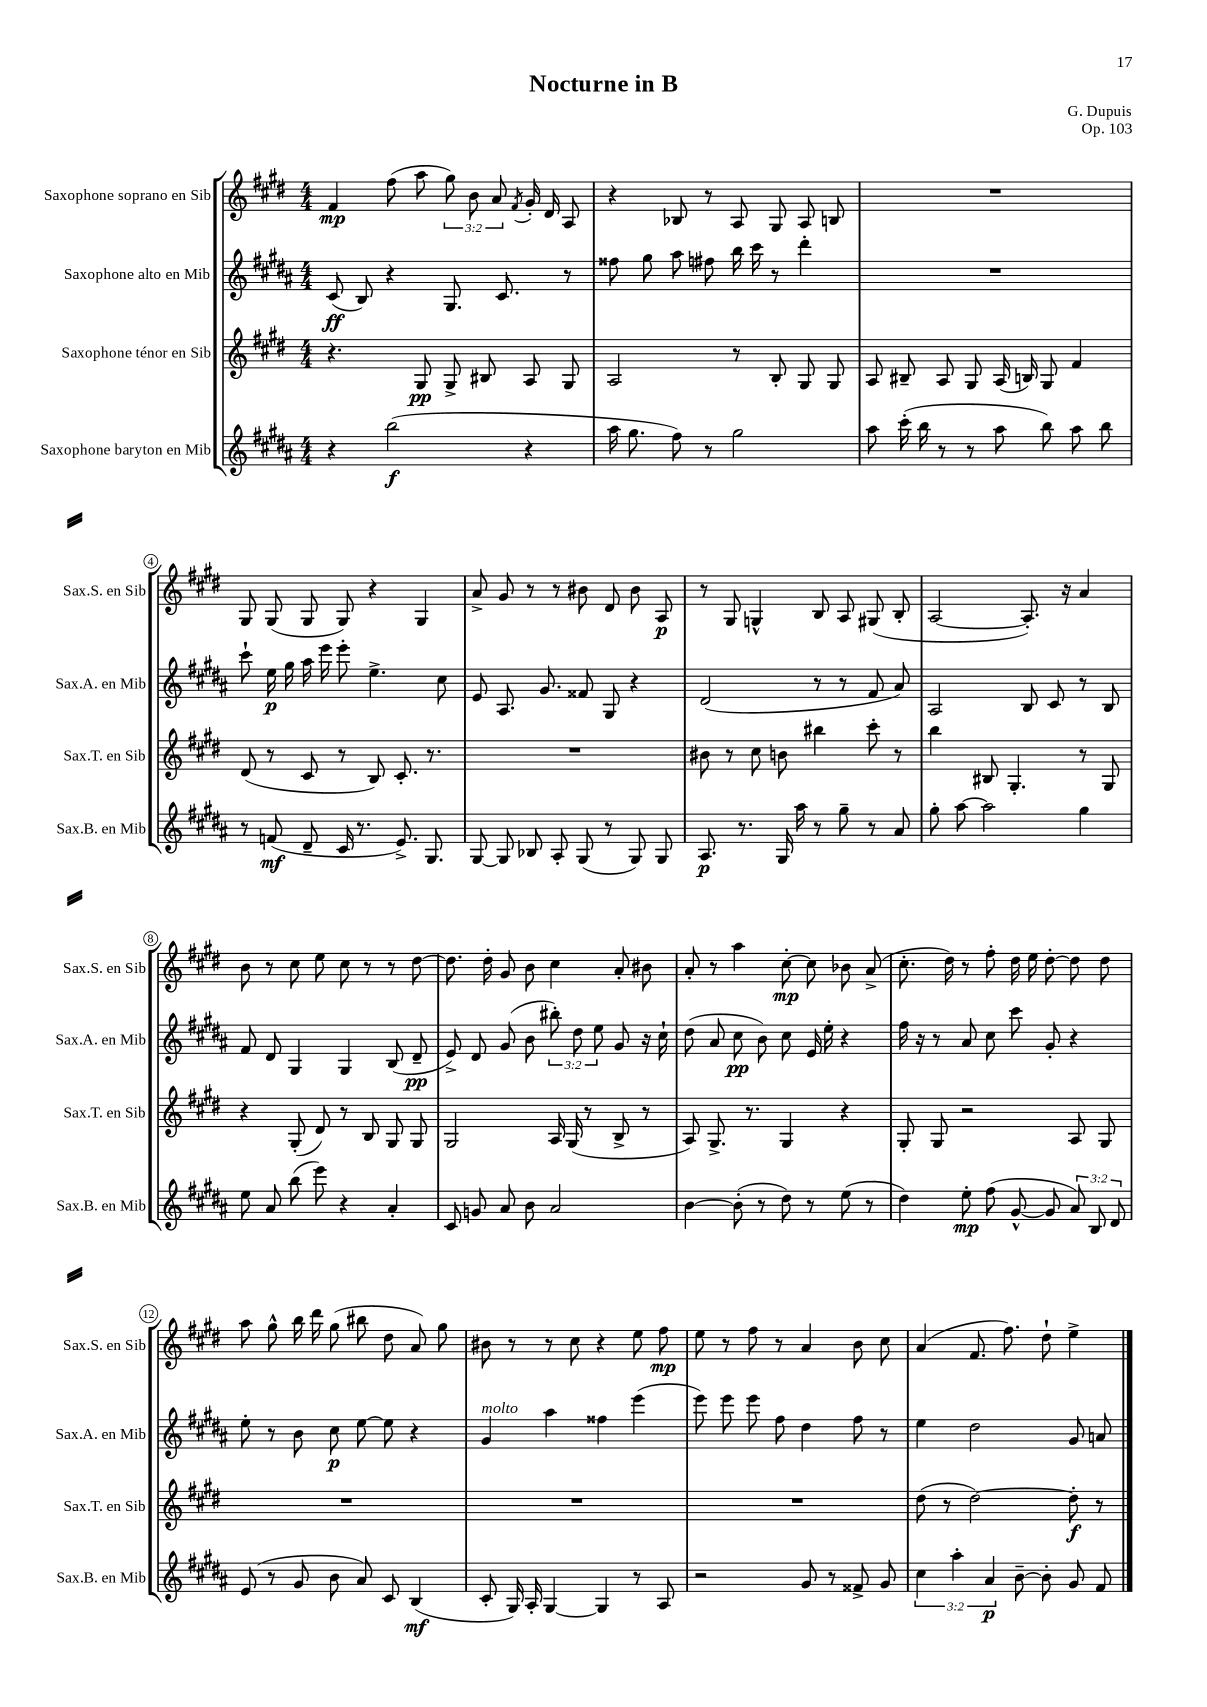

**kern	**dynam	**kern	**dynam	**kern	**dynam	**kern	**dynam
*part4	*part4	*part3	*part3	*part2	*part2	*part1	*part1
*staff4	*staff4	*staff3	*staff3	*staff2	*staff2	*staff1	*staff1
*I"Saxophone baryton en Mib	*	*I"Saxophone ténor en Sib	*	*I"Saxophone alto en Mib	*	*I"Saxophone soprano en Sib	*
*I'Sax.B. en Mib	*	*I'Sax.T. en Sib	*	*I'Sax.A. en Mib	*	*I'Sax.S. en Sib	*
*clefG2	*	*clefG2	*	*clefG2	*	*clefG2	*
*k[f#c#g#d#a#]	*	*k[f#c#g#d#]	*	*k[f#c#g#d#a#]	*	*k[f#c#g#d#]	*
*M4/4	*	*M4/4	*	*M4/4	*	*M4/4	*
=1	=1	=1	=1	=1	=1	=1	=1
4r	.	4.r	.	(8c#/	ff	4f#/	mp
.	.	.	.	8B/)	.	.	.
(2bb\	f	.	.	4r	.	(8ff#\	.
.	.	8G#/	pp	.	.	8aa\	.
.	.	8G#^/	.	8.G#/	.	12gg#\)	.
.	.	.	.	.	.	12b\	.
.	.	8B#X/	.	.	.	.	.
.	.	.	.	.	.	12a/	.
.	.	.	.	8.c#/	.	.	.
.	.	.	.	.	.	8qf#/	.
4r	.	8A/	.	.	.	16g#'/	.
.	.	.	.	.	.	16d#/	.
.	.	8G#/	.	8r	.	8A/	.
=2	=2	=2	=2	=2	=2	=2	=2
16aa#\	.	2A/	.	8ff##X\	.	4r	.
8.gg#\	.	.	.	.	.	.	.
.	.	.	.	8gg#\	.	.	.
8ff#\)	.	.	.	8aa#\	.	8B-X/	.
8r	.	.	.	8ff#X\	.	8r	.
2gg#\	.	8r	.	16bb\	.	8A/	.
.	.	.	.	16ccc#\	.	.	.
.	.	8B'/	.	8r	.	8G#/	.
.	.	8G#/	.	4ddd#'\	.	8A/	.
.	.	8G#/	.	.	.	8Bn/	.
=3	=3	=3	=3	=3	=3	=3	=3
8aa#\	.	8A/	.	1r	.	1r	.
(16ccc#'\	.	8B#X~/	.	.	.	.	.
16bb\	.	.	.	.	.	.	.
8r	.	8A/	.	.	.	.	.
8r	.	8G#/	.	.	.	.	.
8aa#\	.	(16A/	.	.	.	.	.
.	.	16Bn/)	.	.	.	.	.
8bb\)	.	8G#/	.	.	.	.	.
8aa#\	.	4f#/	.	.	.	.	.
8bb\	.	.	.	.	.	.	.
!!LO:LB:g=z
=4	=4	=4	=4	=4	=4	=4	=4
8r	.	(8d#/	.	8ccc#`\	.	8G#/	.
(8fn/	mf	8r	.	16ee\	p	(8G#/	.
.	.	.	.	16gg#\	.	.	.
8d#~/	.	8c#/	.	16aa#\	.	8G#/	.
.	.	.	.	16eee\	.	.	.
16c#/	.	8r	.	8eee'\	.	8G#/)	.
8.r	.	.	.	.	.	.	.
.	.	8B/)	.	4.ee^\	.	4r	.
8.e^/)	.	8.c#'/	.	.	.	.	.
.	.	.	.	.	.	4G#/	.
8.G#/	.	8.r	.	.	.	.	.
.	.	.	.	8cc#\	.	.	.
=5	=5	=5	=5	=5	=5	=5	=5
[8G#/	.	1r	.	8e/	.	8a^/	.
8G#/]	.	.	.	8.A#/	.	8g#/	.
8B-X/	.	.	.	.	.	8r	.
.	.	.	.	8.g#/	.	.	.
8A#'/	.	.	.	.	.	8r	.
(8G#/	.	.	.	8f##X/	.	8b#X\	.
8r	.	.	.	8G#/	.	8d#/	.
8G#/)	.	.	.	4r	.	8b#\	.
8G#/	.	.	.	.	.	8A/	p
=6	=6	=6	=6	=6	=6	=6	=6
8.A#/	p	8b#X\	.	(2d#/	.	8r	.
.	.	8r	.	.	.	8G#/	.
8.r	.	.	.	.	.	.	.
.	.	8cc#\	.	.	.	4Gn^^/	.
16G#/	.	8bn\	.	.	.	.	.
16aa#\	.	.	.	.	.	.	.
8r	.	4bb#X\	.	8r	.	8B/	.
8gg#~\	.	.	.	8r	.	8A/	.
8r	.	8ccc#'\	.	8f#/	.	(8G#X/	.
8a#/	.	8r	.	8a#/)	.	8B'/	.
=7	=7	=7	=7	=7	=7	=7	=7
8gg#'\	.	4bb\	.	2A#/	.	[2A/	.
[8aa#\	.	.	.	.	.	.	.
2aa#\]	.	8B#X/	.	.	.	.	.
.	.	4.G#'/	.	.	.	.	.
.	.	.	.	8B/	.	8.A'/])	.
.	.	.	.	8c#/	.	.	.
.	.	.	.	.	.	16r	.
4gg#\	.	8r	.	8r	.	4a/	.
.	.	8G#/	.	8B/	.	.	.
!!LO:LB:g=z
=8	=8	=8	=8	=8	=8	=8	=8
8ee\	.	4r	.	8f#/	.	8b\	.
8a#/	.	.	.	8d#/	.	8r	.
(8bb\	.	(8G#'/	.	4G#/	.	8cc#\	.
8eee\)	.	8d#/)	.	.	.	8ee\	.
4r	.	8r	.	4G#/	.	8cc#\	.
.	.	8B/	.	.	.	8r	.
4a#'/	.	8G#/	.	(8B/	.	8r	.
.	.	8G#/	.	8d#~/	pp	[8dd#\	.
=9	=9	=9	=9	=9	=9	=9	=9
8c#/	.	2G#/	.	8e^/)	.	8.dd#\]	.
8gn/	.	.	.	8d#/	.	.	.
.	.	.	.	.	.	16dd#'\	.
8a#/	.	.	.	(8g#/	.	8g#/	.
8b\	.	.	.	8b\	.	8b\	.
2a#/	.	16A/	.	12bb#X'\)	.	4cc#\	.
.	.	(16G#/	.	.	.	.	.
.	.	.	.	12dd#\	.	.	.
.	.	8r	.	.	.	.	.
.	.	.	.	12ee\	.	.	.
.	.	8B^/	.	8g#/	.	8a'/	.
.	.	8r	.	16r	.	8b#X\	.
.	.	.	.	16cc#`\	.	.	.
=10	=10	=10	=10	=10	=10	=10	=10
[4b\	.	8A/)	.	(8dd#\	.	8a'/	.
.	.	8.G#^/	.	8a#/	.	8r	.
(8b'\]	.	.	.	8cc#\	pp	4aa\	.
.	.	8.r	.	.	.	.	.
8r	.	.	.	8b\)	.	.	.
8dd#\)	.	4G#/	.	8cc#\	.	[8cc#'\	mp
8r	.	.	.	16e/	.	8cc#\]	.
.	.	.	.	16ee'\	.	.	.
(8ee\	.	4r	.	4r	.	8b-X\	.
8r	.	.	.	.	.	(8a^/	.
=11	=11	=11	=11	=11	=11	=11	=11
4dd#\)	.	8G#'/	.	16ff#\	.	8.cc#'\	.
.	.	.	.	16r	.	.	.
.	.	8G#/	.	8r	.	.	.
.	.	.	.	.	.	16dd#\)	.
8ee'\	mp	2r	.	8a#/	.	8r	.
(8ff#\	.	.	.	8cc#\	.	8ff#'\	.
[8g#^^/	.	.	.	8ccc#\	.	16dd#\	.
.	.	.	.	.	.	16ee\	.
8g#/]	.	.	.	8g#'/	.	[8dd#'\	.
12a#/)	.	8A/	.	4r	.	8dd#\]	.
12B/	.	.	.	.	.	.	.
.	.	8G#/	.	.	.	8dd#\	.
12d#/	.	.	.	.	.	.	.
!!LO:LB:g=z
=12	=12	=12	=12	=12	=12	=12	=12
(8e/	.	1r	.	8ee'\	.	8aa\	.
8r	.	.	.	8r	.	8gg#^^\	.
8g#/	.	.	.	8b\	.	16bb\	.
.	.	.	.	.	.	16ddd#\	.
8b\	.	.	.	8cc#\	p	(8gg#\	.
8a#/)	.	.	.	[8ee\	.	8bb#X\	.
8c#/	.	.	.	8ee\]	.	8dd#\	.
(4B/	mf	.	.	4r	.	8a/)	.
.	.	.	.	.	.	8gg#\	.
=13	=13	=13	=13	=13	=13	=13	=13
!	!	!	!	!LO:TX:a:i:t=molto	!	!	!
8c#'/	.	1r	.	4g#/	.	8b#X\	.
16G#/)	.	.	.	.	.	8r	.
16A#'/	.	.	.	.	.	.	.
[4G#/	.	.	.	4aa#\	.	8r	.
.	.	.	.	.	.	8cc#\	.
4G#/]	.	.	.	4ff##X\	.	4r	.
8r	.	.	.	(4eee\	.	8ee\	.
8A#/	.	.	.	.	.	8ff#\	mp
=14	=14	=14	=14	=14	=14	=14	=14
2r	.	1r	.	8eee\)	.	8ee\	.
.	.	.	.	8eee\	.	8r	.
.	.	.	.	8eee\	.	8ff#\	.
.	.	.	.	8ff#\	.	8r	.
8g#/	.	.	.	4dd#\	.	4a/	.
8r	.	.	.	.	.	.	.
8f##X^/	.	.	.	8ff#\	.	8b\	.
8g#/	.	.	.	8r	.	8cc#\	.
=15	=15	=15	=15	=15	=15	=15	=15
6cc#\	.	(8dd#\	.	4ee\	.	(4a/	.
.	.	8r	.	.	.	.	.
6aa#'\	.	.	.	.	.	.	.
.	.	[2dd#\)	.	2dd#\	.	8.f#/	.
6a#/	p	.	.	.	.	.	.
.	.	.	.	.	.	8.ff#\)	.
[8b~\	.	.	.	.	.	.	.
8b'\]	.	.	.	.	.	8dd#`\	.
8g#/	.	8dd#'\]	f	8g#/	.	4ee^\	.
8f#/	.	8r	.	8an/	.	.	.
==	==	==	==	==	==	==	==
*-	*-	*-	*-	*-	*-	*-	*-
